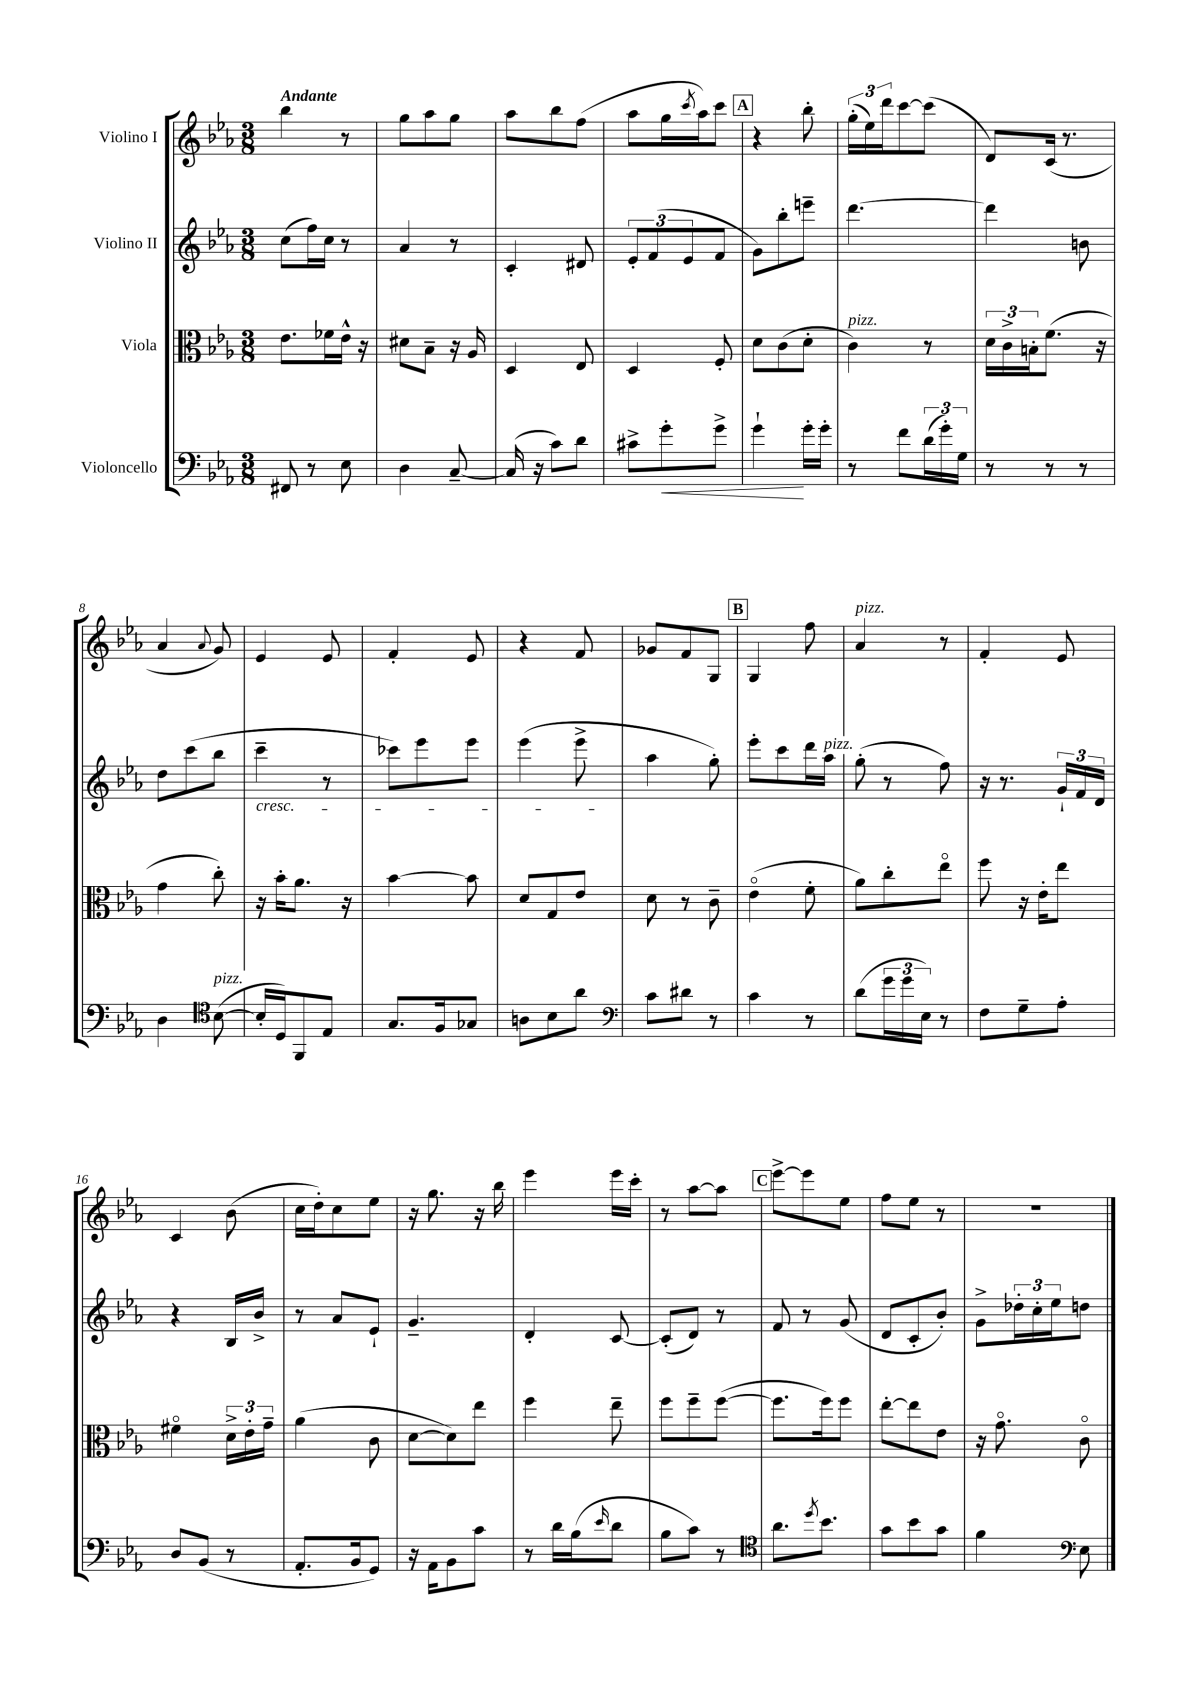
<<
\new StaffGroup <<
\new Staff = "s0" \with { instrumentName = "Violino I" } {
    \clef treble \key ees \major \numericTimeSignature \time 3/8 \tempo "Andante"
    bes''4 r8 |
    g''8 aes''8 g''8 |
    aes''8 bes''8 f''8( |
    aes''8 g''16 \acciaccatura { c'''8 } aes''16) c'''8 |
    \mark \markup { \box "A" } r4 bes''8-. |
    \tuplet 3/2 { g''16-.( ees''16) d'''16 } c'''8~ c'''8( |
    d'8) c'16( r8. |
    aes'4 \appoggiatura { aes'8 } g'8) |
    ees'4 ees'8 |
    f'4-. ees'8 |
    r4 f'8 |
    ges'8 f'8 g8 |
    \mark \markup { \box "B" } g4 f''8 |
    aes'4^\markup { \italic "pizz." } r8 |
    f'4-. ees'8 |
    c'4 bes'8( |
    c''16 d''16-.) c''8 ees''8 |
    r16 g''8. r16 bes''16 |
    ees'''4 ees'''16 c'''16-. |
    r8 aes''8~ aes''8 |
    \mark \markup { \box "C" } ees'''8~-> ees'''8 ees''8 |
    f''8 ees''8 r8 |
    R4. \bar "|." |
}
\new Staff = "s1" \with { instrumentName = "Violino II" } {
    \clef treble \key ees \major \numericTimeSignature \time 3/8
    c''8( f''16) c''16 r8 |
    aes'4 r8 |
    c'4-. dis'8 |
    \tuplet 3/2 { ees'8-. f'8( ees'8 } f'8 |
    \mark \markup { \box "A" } g'8) bes''8-. e'''8-- |
    d'''4.~ |
    d'''4 b'8 |
    d''8 c'''8( bes''8 |
    c'''4--\cresc r8 |
    ces'''8) ees'''8 ees'''8 |
    ees'''4( ees'''8->\! |
    aes''4 g''8-.) |
    \mark \markup { \box "B" } ees'''8-. c'''8 d'''16 aes''16^\markup { \italic "pizz." } |
    g''8-.( r8 f''8) |
    r16 r8. \tuplet 3/2 { g'16-! f'16 d'16 } |
    r4 bes16 bes'16-> |
    r8 aes'8 ees'8-! |
    g'4.-- |
    d'4-. c'8~ |
    c'8-.( d'8) r8 |
    \mark \markup { \box "C" } f'8 r8 g'8( |
    d'8 c'8-. bes'8-.) |
    g'8-> \tuplet 3/2 { des''16-. c''16-. ees''16 } d''8 \bar "|." |
}
\new Staff = "s2" \with { instrumentName = "Viola" } {
    \clef alto \key ees \major \numericTimeSignature \time 3/8
    ees'8. fes'16 ees'16-^ r16 |
    dis'8 bes8-- r16 aes16 |
    d4 ees8 |
    d4 f8-. |
    \mark \markup { \box "A" } d'8 c'8( d'8-. |
    c'4^\markup { \italic "pizz." }) r8 |
    \tuplet 3/2 { d'16 c'16-> b16-. } f'8.( r16 |
    g'4 c''8-.) |
    r16 bes'16-. aes'8. r16 |
    bes'4~ bes'8 |
    d'8 g8 ees'8 |
    d'8 r8 c'8-- |
    \mark \markup { \box "B" } ees'4\flageolet( f'8-. |
    aes'8) c''8-. ees''8\flageolet |
    f''8 r16 ees'16-. ees''8 |
    fis'4\flageolet \tuplet 3/2 { d'16-> ees'16-. g'16-- } |
    aes'4( c'8 |
    d'8~ d'8) ees''8 |
    f''4 ees''8-- |
    f''8 f''8-- f''8~( |
    \mark \markup { \box "C" } f''8. f''16) f''8 |
    ees''8~-. ees''8 ees'8 |
    r16 g'8.\flageolet c'8\flageolet \bar "|." |
}
\new Staff = "s3" \with { instrumentName = "Violoncello" } {
    \clef bass \key ees \major \numericTimeSignature \time 3/8
    fis,8 r8 ees8 |
    d4 c8~-- |
    c16( r16 c'8) d'8 |
    cis'8-> g'8-.\< g'8-> |
    \mark \markup { \box "A" } g'4-!\! g'16-. g'16-. |
    r8 f'8 \tuplet 3/2 { d'16( g'16-.) g16 } |
    r8 r8 r8 |
    d4 \clef tenor bes8~^\markup { \italic "pizz." }( |
    bes16-. d16) f,8 ees8 |
    g8. f16 ges8 |
    a8 bes8 aes'8 |
    \clef bass c'8 dis'8 r8 |
    \mark \markup { \box "B" } c'4 r8 |
    d'8( \tuplet 3/2 { g'16 g'16 ees16) } r8 |
    f8 g8-- aes8-. |
    d8 bes,8( r8 |
    aes,8.-. bes,16 g,8) |
    r16 aes,16 bes,8 c'8 |
    r8 d'16 bes16( \grace { ees'16 } d'8 |
    bes8 c'8) r8 |
    \mark \markup { \box "C" } \clef tenor aes'8. \acciaccatura { d''8 } bes'8. |
    g'8 bes'8 g'8 |
    f'4 \clef bass ees8 \bar "|." |
}
>>
>>
